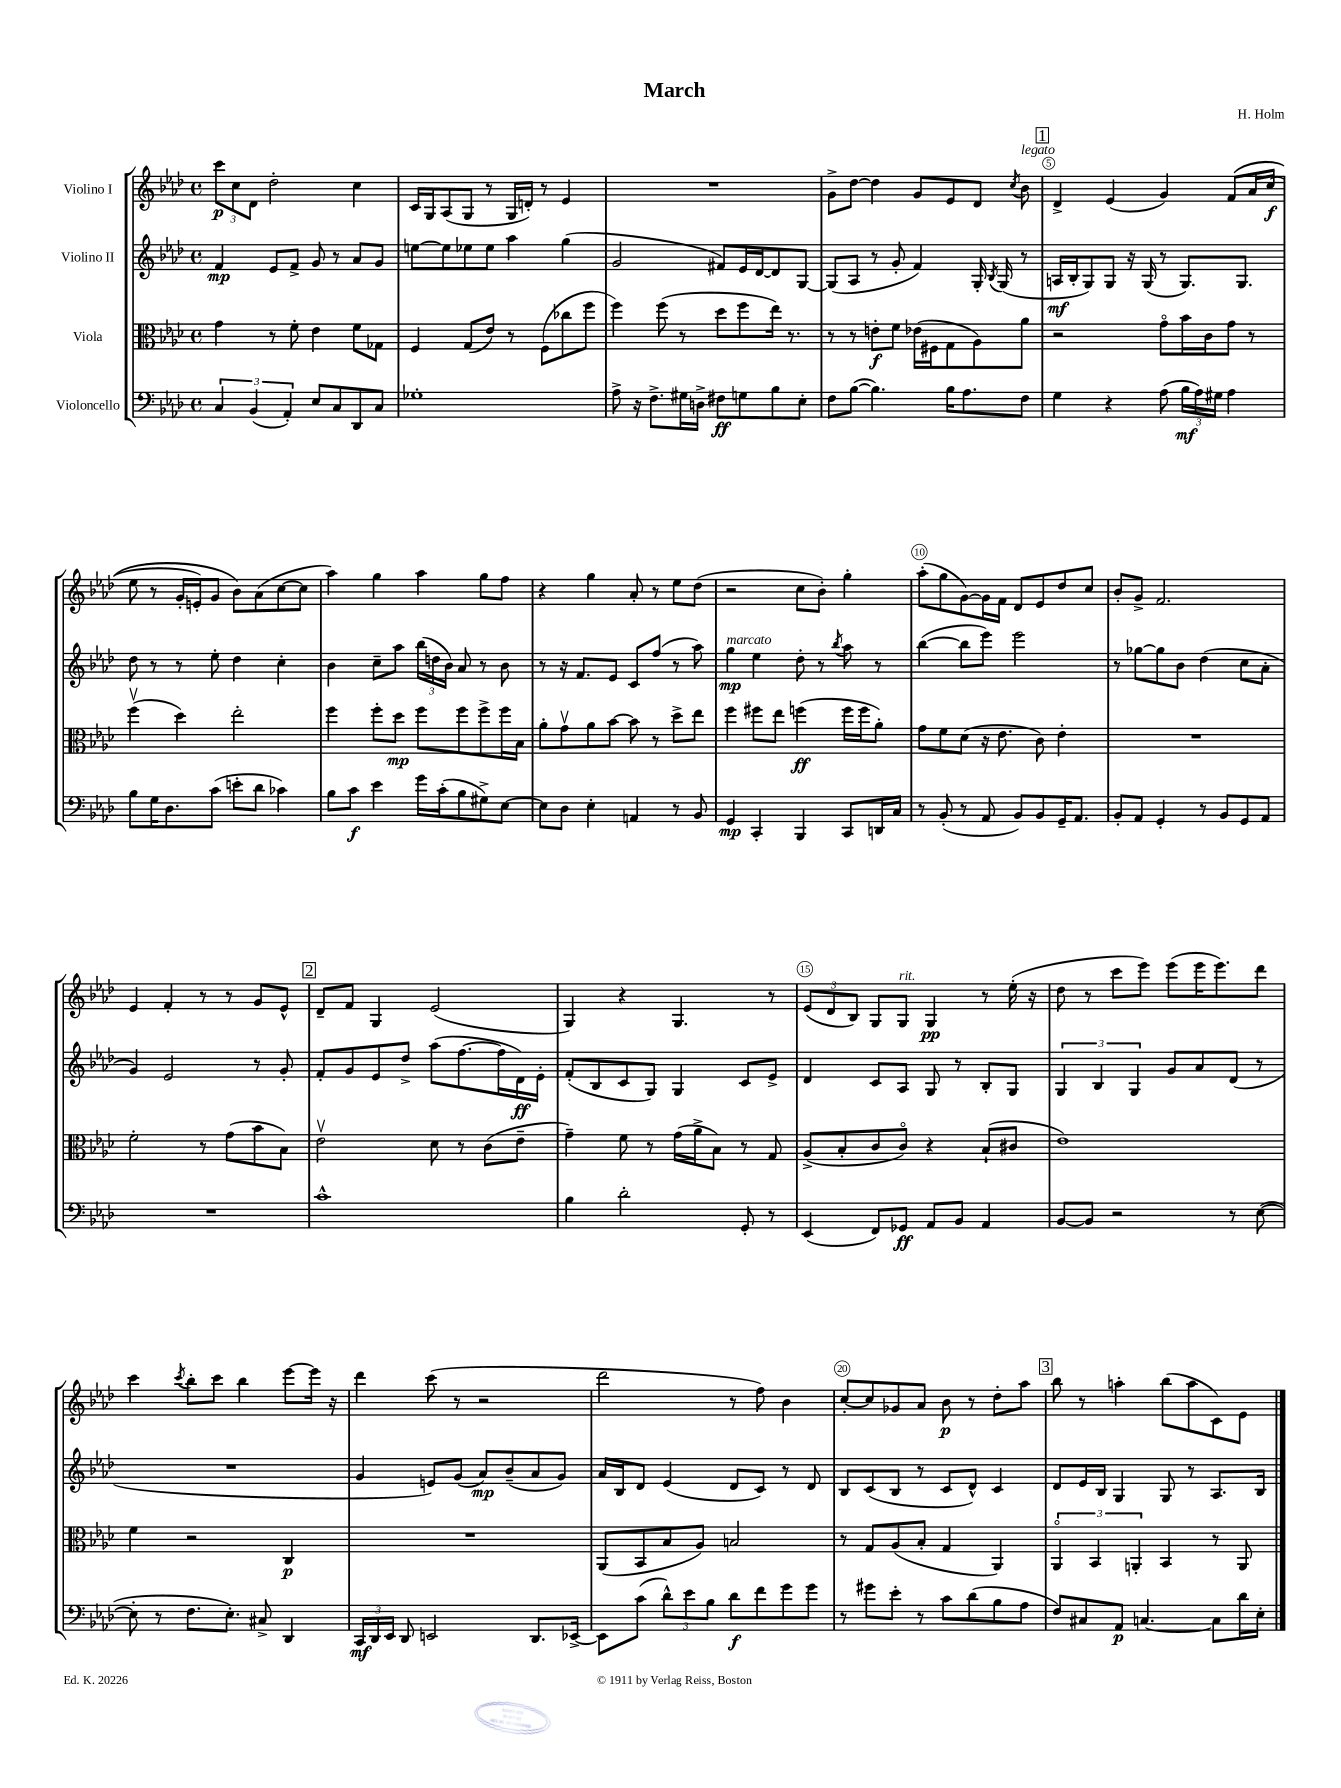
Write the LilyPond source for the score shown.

\header { title = "March" composer = "H. Holm" }
<<
\new StaffGroup <<
\new Staff = "s0" \with { instrumentName = "Violino I" } {
    \clef treble \key aes \major \defaultTimeSignature \time 4/4
    \autoBeamOff \tuplet 3/2 { c'''8[\p c''8 des'8] } des''2-. c''4 |
    c'16[ g16 aes8( g8] r8 g16[ d'16]-.) r8 ees'4 |
    R1 |
    g'8[-> des''8]~ des''4 g'8[ ees'8 des'8] \acciaccatura { c''8 } bes'8^\markup { \italic "legato" } |
    \mark \markup { \box "1" } des'4-> ees'4( g'4) f'8[\( aes'16 c''16]\f( |
    ees''8 r8 g'16[-. e'16-.) g'8] bes'8[\) aes'8( c''8~ c''8] |
    aes''4) g''4 aes''4 g''8[ f''8] |
    r4 g''4 aes'8-. r8 ees''8[ des''8]( |
    r2 c''8[ bes'8]-.) g''4-. |
    aes''8[-.( g''8 g'8~) g'16 f'16] des'8[ ees'8 des''8 c''8] |
    bes'8[-. g'8]-> f'2. |
    ees'4 f'4-. r8 r8 g'8[ ees'8]-^ |
    \mark \markup { \box "2" } des'8[-- f'8] g4 ees'2( |
    g4) r4 g4. r8 |
    \tuplet 3/2 { ees'8[( des'8 bes8]) } g8[ g8]^\markup { \italic "rit." } g4\pp r8 ees''16-.( r16 |
    des''8 r8 c'''8[ ees'''8]) ees'''8[( ees'''16 ees'''8.) des'''8] |
    c'''4 \acciaccatura { c'''8 } bes''8[-. c'''8] bes''4 ees'''8[~ ees'''16] r16 |
    des'''4 c'''8( r8 r2 |
    des'''2 r8 f''8) bes'4 |
    c''8[~-. c''8 ges'8 aes'8] bes'8\p r8 des''8[-. aes''8] |
    \mark \markup { \box "3" } bes''8 r8 a''4-. bes''8[( a''8 c'8) ees'8] \bar "|." |
}
\new Staff = "s1" \with { instrumentName = "Violino II" } {
    \clef treble \key aes \major \defaultTimeSignature \time 4/4
    \autoBeamOff f'4\mp ees'8[ f'8]-> g'8 r8 aes'8[ g'8] |
    e''8[~ e''8 ees''8 ees''8] aes''4 g''4( |
    g'2 fis'8[) ees'16 des'16~ des'8 g8]~ |
    g8[( aes8] r8 g'8-. f'4) g16-. \acciaccatura { bes8 } g16( r8 |
    \mark \markup { \box "1" } a16[\mf bes16-. g8) g8] r16 g16( r8 g8.[) g8.] |
    des''8 r8 r8 ees''8-. des''4 c''4-. |
    bes'4 c''8[-- aes''8] \tuplet 3/2 { bes''16[( d''16 bes'16]) } aes'8 r8 bes'8 |
    r8 r16 f'8.[ ees'8] c'8[ f''8]( r8 aes''8) |
    g''4\mp^\markup { \italic "marcato" } ees''4 des''8-. r8 \acciaccatura { bes''8 } aes''8 r8 |
    bes''4~( bes''8[ ees'''8]) ees'''2 |
    r8 ges''8[~ ges''8 bes'8] des''4( c''8[ aes'8]-. |
    g'4) ees'2 r8 g'8-. |
    \mark \markup { \box "2" } f'8[-. g'8 ees'8 des''8]-> aes''8[( f''8.~ f''16 des'16\ff) ees'16]-. |
    f'8[-.( bes8 c'8 g8]) g4 c'8[ ees'8]-> |
    des'4 c'8[ aes8] g8 r8 bes8[-. g8] |
    \tuplet 3/2 { g4 bes4 g4 } g'8[ aes'8 des'8]( r8 |
    R1 |
    g'4 e'8[) g'8]( aes'8[\mp) bes'8--( aes'8 g'8]) |
    aes'16[ bes16 des'8] ees'4( des'8[ c'8]) r8 des'8 |
    bes8[ c'8( bes8] r8 c'8[ des'8]-^) c'4 |
    \mark \markup { \box "3" } des'8[ ees'16 bes16] g4 g8 r8 aes8.[ bes16] \bar "|." |
}
\new Staff = "s2" \with { instrumentName = "Viola" } {
    \clef alto \key aes \major \defaultTimeSignature \time 4/4
    \autoBeamOff g'4 r8 f'8-. ees'4 f'8[ ges8] |
    f4 g8[( ees'8]) r8 f8[( ces''8 f''8] |
    f''4) f''8( r8 des''8[ f''8 ees''16]) r8. |
    r8 r8 e'8[-.\f f'8] ees'16[( fis16 g8 aes8) aes'8] |
    \mark \markup { \box "1" } r2 g'8[\flageolet bes'16 c'16 g'8] r8 |
    f''4\upbow( des''4) ees''2-. |
    f''4 f''8[-. des''8]\mp f''8[ f''8 f''8-> f''16 bes16] |
    aes'8[-. g'8\upbow aes'8 bes'8]~ bes'8 r8 des''8[-> ees''8] |
    f''4 fis''8[ ees''8] f''4\ff( f''16[ f''16 aes'8]-.) |
    g'8[ f'8 des'8]( r16 ees'8. c'8) ees'4-. |
    R1 |
    f'2-. r8 g'8[( bes'8 bes8]) |
    \mark \markup { \box "2" } ees'2\upbow des'8 r8 c'8[( ees'8]-- |
    g'4--) f'8 r8 g'16[( aes'16-> bes8]) r8 g8 |
    aes8[->( bes8-. c'8 c'8]\flageolet) r4 bes8[-!( cis'8] |
    ees'1) |
    f'4 r2 c4\p |
    R1 |
    aes,8[( bes,8 bes8 aes8]) b2 |
    r8 g8[ aes8( bes8]-. g4 aes,4) |
    \mark \markup { \box "3" } \tuplet 3/2 { aes,4\flageolet bes,4 a,4-. } bes,4 r8 a,8 \bar "|." |
}
\new Staff = "s3" \with { instrumentName = "Violoncello" } {
    \clef bass \key aes \major \defaultTimeSignature \time 4/4
    \autoBeamOff \tuplet 3/2 { c4 bes,4( aes,4-.) } ees8[ c8 des,8 c8] |
    ges1-. |
    aes8-> r16 f8.[-> gis16 d16]-> fis8[\ff g8 bes8 ees8]-. |
    f8[ bes8]~( bes4.) bes16[ aes8. f8] |
    \mark \markup { \box "1" } g4 r4 aes8( \tuplet 3/2 { bes16[\mf aes16) gis16] } aes4 |
    bes8[ g16 des8. c'8]( e'8[-. des'8] ces'4) |
    bes8[ c'8]\f ees'4 g'16[ c'16-.( bes8 gis8->) ees8]~ |
    ees8[ des8] ees4-. a,4 r8 bes,8 |
    g,4\mp c,4-. bes,,4 c,8[ d,16 c16] |
    r8 bes,8-.( r8 aes,8 bes,8[) bes,8 g,16-- aes,8.] |
    bes,8[-. aes,8] g,4-. r8 bes,8[ g,8 aes,8] |
    R1 |
    \mark \markup { \box "2" } c'1-^ |
    bes4 des'2-. g,8-. r8 |
    ees,4( f,8[) ges,8]\ff aes,8[ bes,8] aes,4 |
    bes,8[~ bes,8] r2 r8 ees8~( |
    ees8-. r8 f8.[ ees8.]-.) cis8-> des,4 |
    \tuplet 3/2 { c,16[\mf des,16 ees,16] } des,8 e,2 des,8.[ ees,16]~-> |
    ees,8[ c'8]( \tuplet 3/2 { des'8[-^) ees'8 bes8] } des'8[\f f'8 g'8 g'8] |
    r8 gis'8[ ees'8]-. r8 c'8[ des'8( bes8 aes8] |
    \mark \markup { \box "3" } f8[) cis8 aes,8]\p c4.~ c8[ des'16 ees16]-. \bar "|." |
}
>>
>>
\layout { \context { \Score \override BarNumber.break-visibility = ##(#f #t #t) barNumberVisibility = #(every-nth-bar-number-visible 5) \override BarNumber.stencil = #(make-stencil-circler 0.1 0.3 ly:text-interface::print) } }
